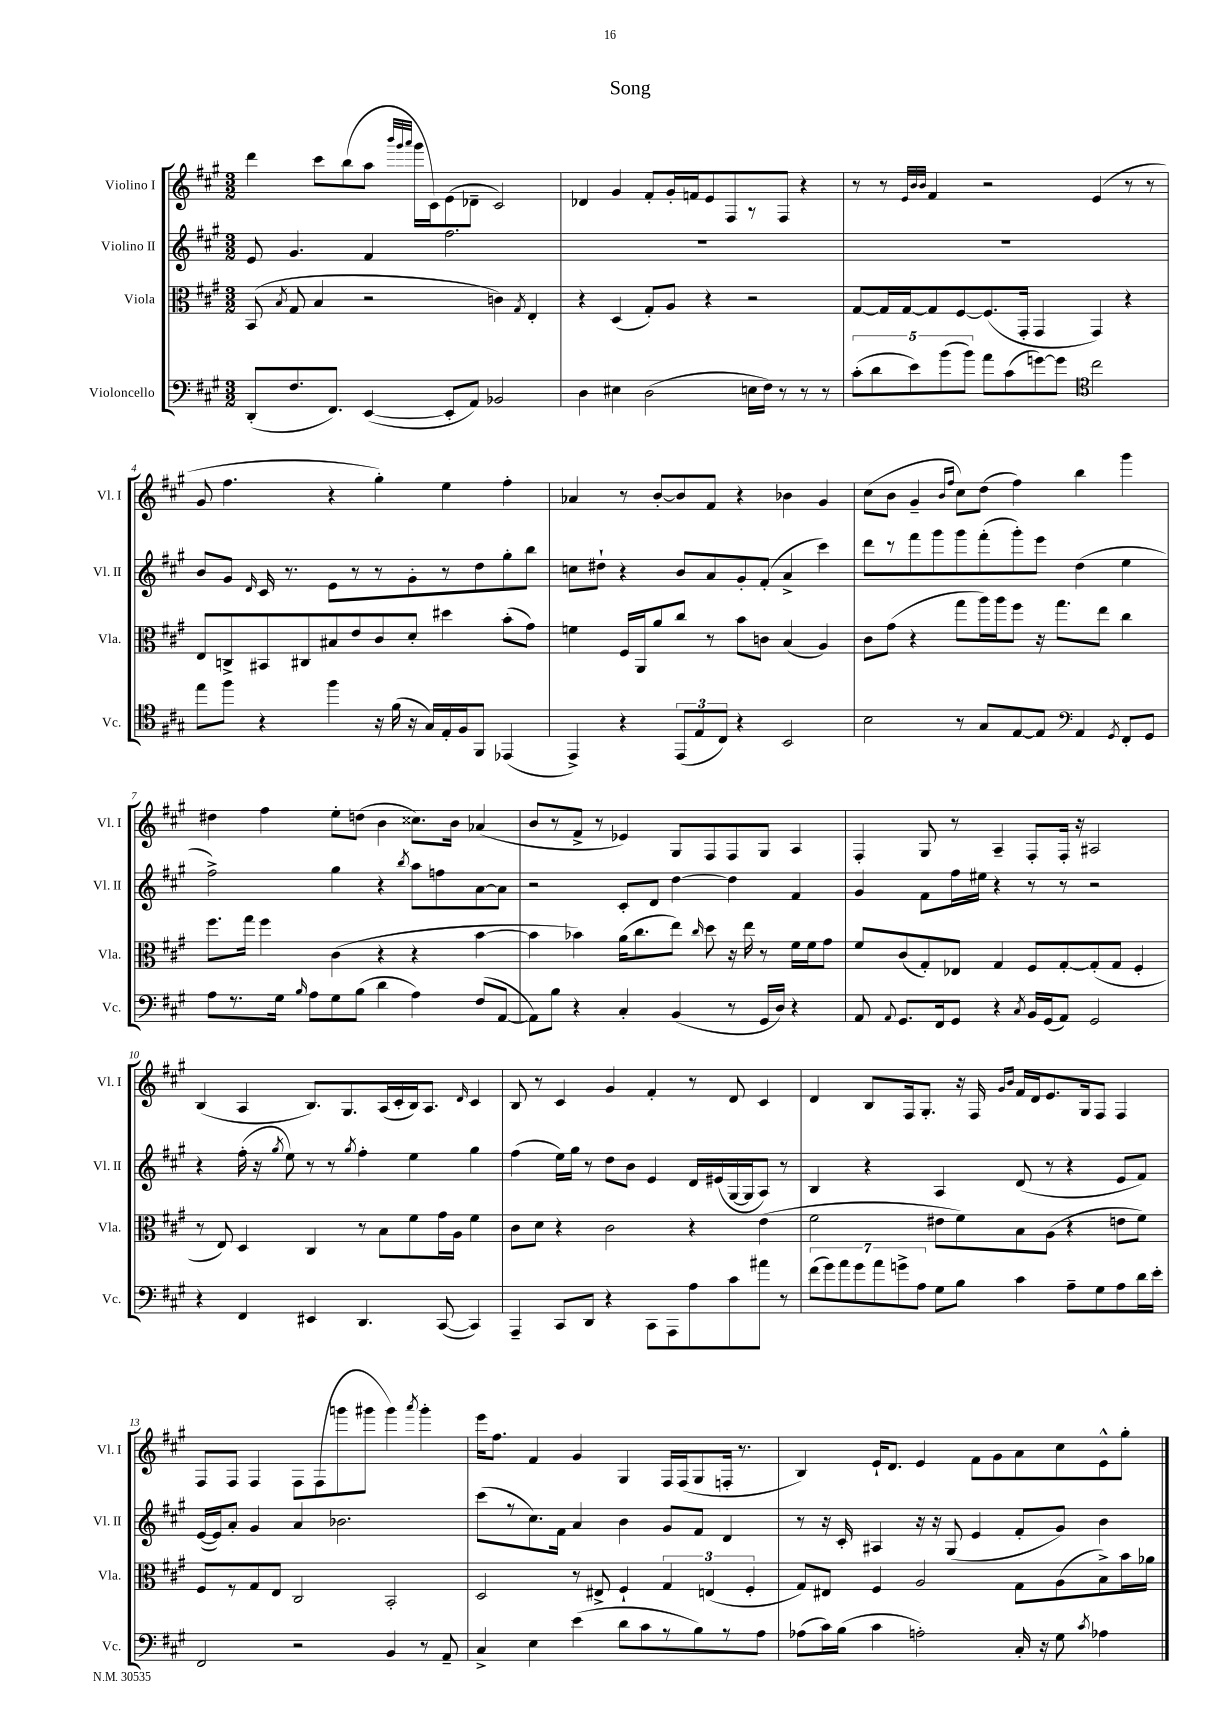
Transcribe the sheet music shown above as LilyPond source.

\header { title = "Song" }
<<
\new StaffGroup <<
\new Staff = "s0" \with { instrumentName = "Violino I" shortInstrumentName = "Vl. I" } {
    \clef treble \key a \major \numericTimeSignature \time 3/2
    \autoBeamOff d'''4 cis'''8[ b''8( a''8] \grace { b'''32[ gis'''32 a'''32] } gis'''16[ cis'16) e'8( des'8]-- cis'2) |
    des'4 gis'4 fis'8[-. gis'16-. f'16 e'8 fis8 r8 fis8] r4 |
    r8 r8 \grace { e'32[ b'32 b'32] } fis'4 r2 e'4( r8 r8 |
    gis'8 fis''4. r4 gis''4-.) e''4 fis''4-. |
    aes'4 r8 b'8[~-. b'8 fis'8] r4 bes'4 gis'4 |
    cis''8[( b'8] gis'4-- \grace { b'16[ fis''16] } cis''8[) d''8]( fis''4) b''4 gis'''4 |
    dis''4 fis''4 e''8[-. d''8]( b'4 cisis''8.[) b'16] aes'4( |
    b'8[ r8 fis'8]-> r8 ees'4) gis8[ fis8 fis8 gis8] a4 |
    fis4-. gis8 r8 a4-- fis8[-. fis16]-. r16 ais2 |
    b4( a4 b8.[) gis8. a16( cis'16-. b16) a8.] \grace { d'16 } cis'4 |
    b8 r8 cis'4 gis'4 fis'4-. r8 d'8 cis'4 |
    d'4 b8[ fis16 gis8.]-. r16 fis16 \grace { gis'16[ b'16] } fis'16[ d'16 e'8. gis16 fis8] fis4 |
    fis8[ fis8] fis4 fis8[ fis8( g'''8 gis'''8] gis'''4) \acciaccatura { a'''8 } gis'''4-. |
    e'''16[ fis''8.] fis'4 gis'4 gis4 fis16[ fis16( gis8 f16]-. r8. |
    b4) e'16[-! d'8.] e'4 fis'8[ gis'8 a'8 cis''8 e'8-^ gis''8]-. \bar "|." |
}
\new Staff = "s1" \with { instrumentName = "Violino II" shortInstrumentName = "Vl. II" } {
    \clef treble \key a \major \numericTimeSignature \time 3/2
    \autoBeamOff e'8 gis'4. fis'4 fis''2. |
    R1. |
    R1. |
    b'8[ gis'8] \grace { d'16 } cis'16 r8. e'8[ r8 r8 gis'8-. r8 d''8 gis''8-. b''8] |
    c''8[ dis''8]-! r4 b'8[ a'8 gis'8-. fis'8]-.( a'4-> cis'''4) |
    d'''8[ r8 fis'''8 gis'''8 gis'''8 fis'''8-.( gis'''8-.) e'''8] d''4( e''4 |
    fis''2->) gis''4 r4 \acciaccatura { b''8 } a''8[ f''8 a'8~ a'8] |
    r2 cis'8[-. d'8] d''4~ d''4 fis'4 |
    gis'4 fis'8[ fis''16 eis''16] r4 r8 r8 r2 |
    r4 fis''16-.( r16 \acciaccatura { gis''8 } e''8) r8 r8 \acciaccatura { gis''8 } fis''4-. e''4 gis''4 |
    fis''4( e''16[) gis''16] r8 d''8[ b'8] e'4 d'16[ eis'16( gis16~ gis16 a8]) r8 |
    b4 r4 a4 d'8( r8 r4 e'8[ fis'8]) |
    e'16[~( e'16) a'8]-. gis'4 a'4 bes'2. |
    cis'''8[( r8 cis''8.) fis'16] a'4 b'4 gis'8[ fis'8] d'4 |
    r8 r16 cis'16-. ais4 r16 r16 gis8( e'4 fis'8[-. gis'8]) b'4 \bar "|." |
}
\new Staff = "s2" \with { instrumentName = "Viola" shortInstrumentName = "Vla." } {
    \clef alto \key a \major \numericTimeSignature \time 3/2
    \autoBeamOff b,8( \acciaccatura { b8 } gis8 b4 r2 c'4) \acciaccatura { gis8 } e4-. |
    r4 d4( gis8[-.) a8] r4 r2 |
    gis8[~ gis16 gis16~ gis8 fis8~ fis8.( gis,16]-. gis,4 gis,4) r4 |
    e8[ c8-> bis,8 cis8 bis8 e'8 cis'8 d'8]-. dis''4 b'8[-.( gis'8]) |
    f'4 fis16[ a,16 a'8 cis''8] r8 b'8[ c'8] b4( a4) |
    cis'8[ gis'8]( r4 gis''8[ a''16) a''16 fis''8] r16 gis''8.[ e''8] cis''4 |
    fis''8.[ gis''16] fis''4 cis'4( r4 r4 b'4~ |
    b'4 bes'4) a'16[( cis''8. e''8]) \grace { cis''16 } d''8 r16 e''16 r8 fis'16[ fis'16 gis'8] |
    fis'8[ cis'8( gis8-.) ees8] gis4 fis8[ gis8~-. gis8-.( gis8] fis4-. |
    r8 e8) d4 cis4 r8 b8[ fis'8 gis'16 a16] fis'4 |
    cis'8[ d'8] r4 cis'2 r4 e'4( |
    fis'2 eis'8[ fis'8) b8 a8]( r4 e'8[ fis'8]) |
    fis8[ r8 gis8 e8] cis2 b,2-. |
    d2 r8 eis8-> fis4-! \tuplet 3/2 { gis4 e4( fis4-. } |
    gis8[) eis8] fis4 a2 gis8[ a8( b8->) b'16 aes'16] \bar "|." |
}
\new Staff = "s3" \with { instrumentName = "Violoncello" shortInstrumentName = "Vc." } {
    \clef bass \key a \major \numericTimeSignature \time 3/2
    \autoBeamOff d,8[-.( fis8. fis,8.]) e,4~( e,8[-. a,8]) bes,2 |
    d4 eis4 d2( e16[ fis16]) r8 r8 r8 |
    \tuplet 5/4 { cis'8[-.( d'8 e'8) b'8( b'8]) } a'8[ cis'8( g'8~) g'8] \clef tenor cis''2 |
    e''8[ fis''8] r4 fis''4 r16 fis'16( r16 gis16[) e16-. fis16 fis,8] ees,4( |
    e,4->) r4 \tuplet 3/2 { e,8[( e8 cis8]) } r4 b,2 |
    b2 r8 gis8[ e8~ e8] \clef bass a,4 \acciaccatura { gis,8 } fis,8[-. gis,8] |
    a8[ r8. gis16] \grace { b16 } a8[ gis8 b8]( d'4 a4) fis8[( a,8]~ |
    a,8[) b8] r4 cis4-. b,4( r8 gis,16[ d16]) r4 |
    a,8 \appoggiatura { a,8 } gis,8.[ fis,16 gis,8] r4 \acciaccatura { cis8 } b,16[ gis,16( a,8]) gis,2 |
    r4 fis,4 eis,4 d,4. cis,8~( cis,4) |
    a,,4-- cis,8[ d,8] r4 cis,8[ a,,8 a8 cis'8 ais'8] r8 |
    \tuplet 7/4 { fis'8[( gis'8) a'8 gis'8 a'8 g'8-> a8] } gis8[ b8] cis'4 a8[-- gis8 a8 d'16 e'16]-. |
    fis,2 r2 b,4 r8 a,8-- |
    cis4-> e4 e'4( d'8[ cis'8 r8 b8) r8 a8] |
    aes8[( cis'16) b16]( cis'4 a2-.) cis16-. r16 gis8 \acciaccatura { cis'8 } aes4 \bar "|." |
}
>>
>>
